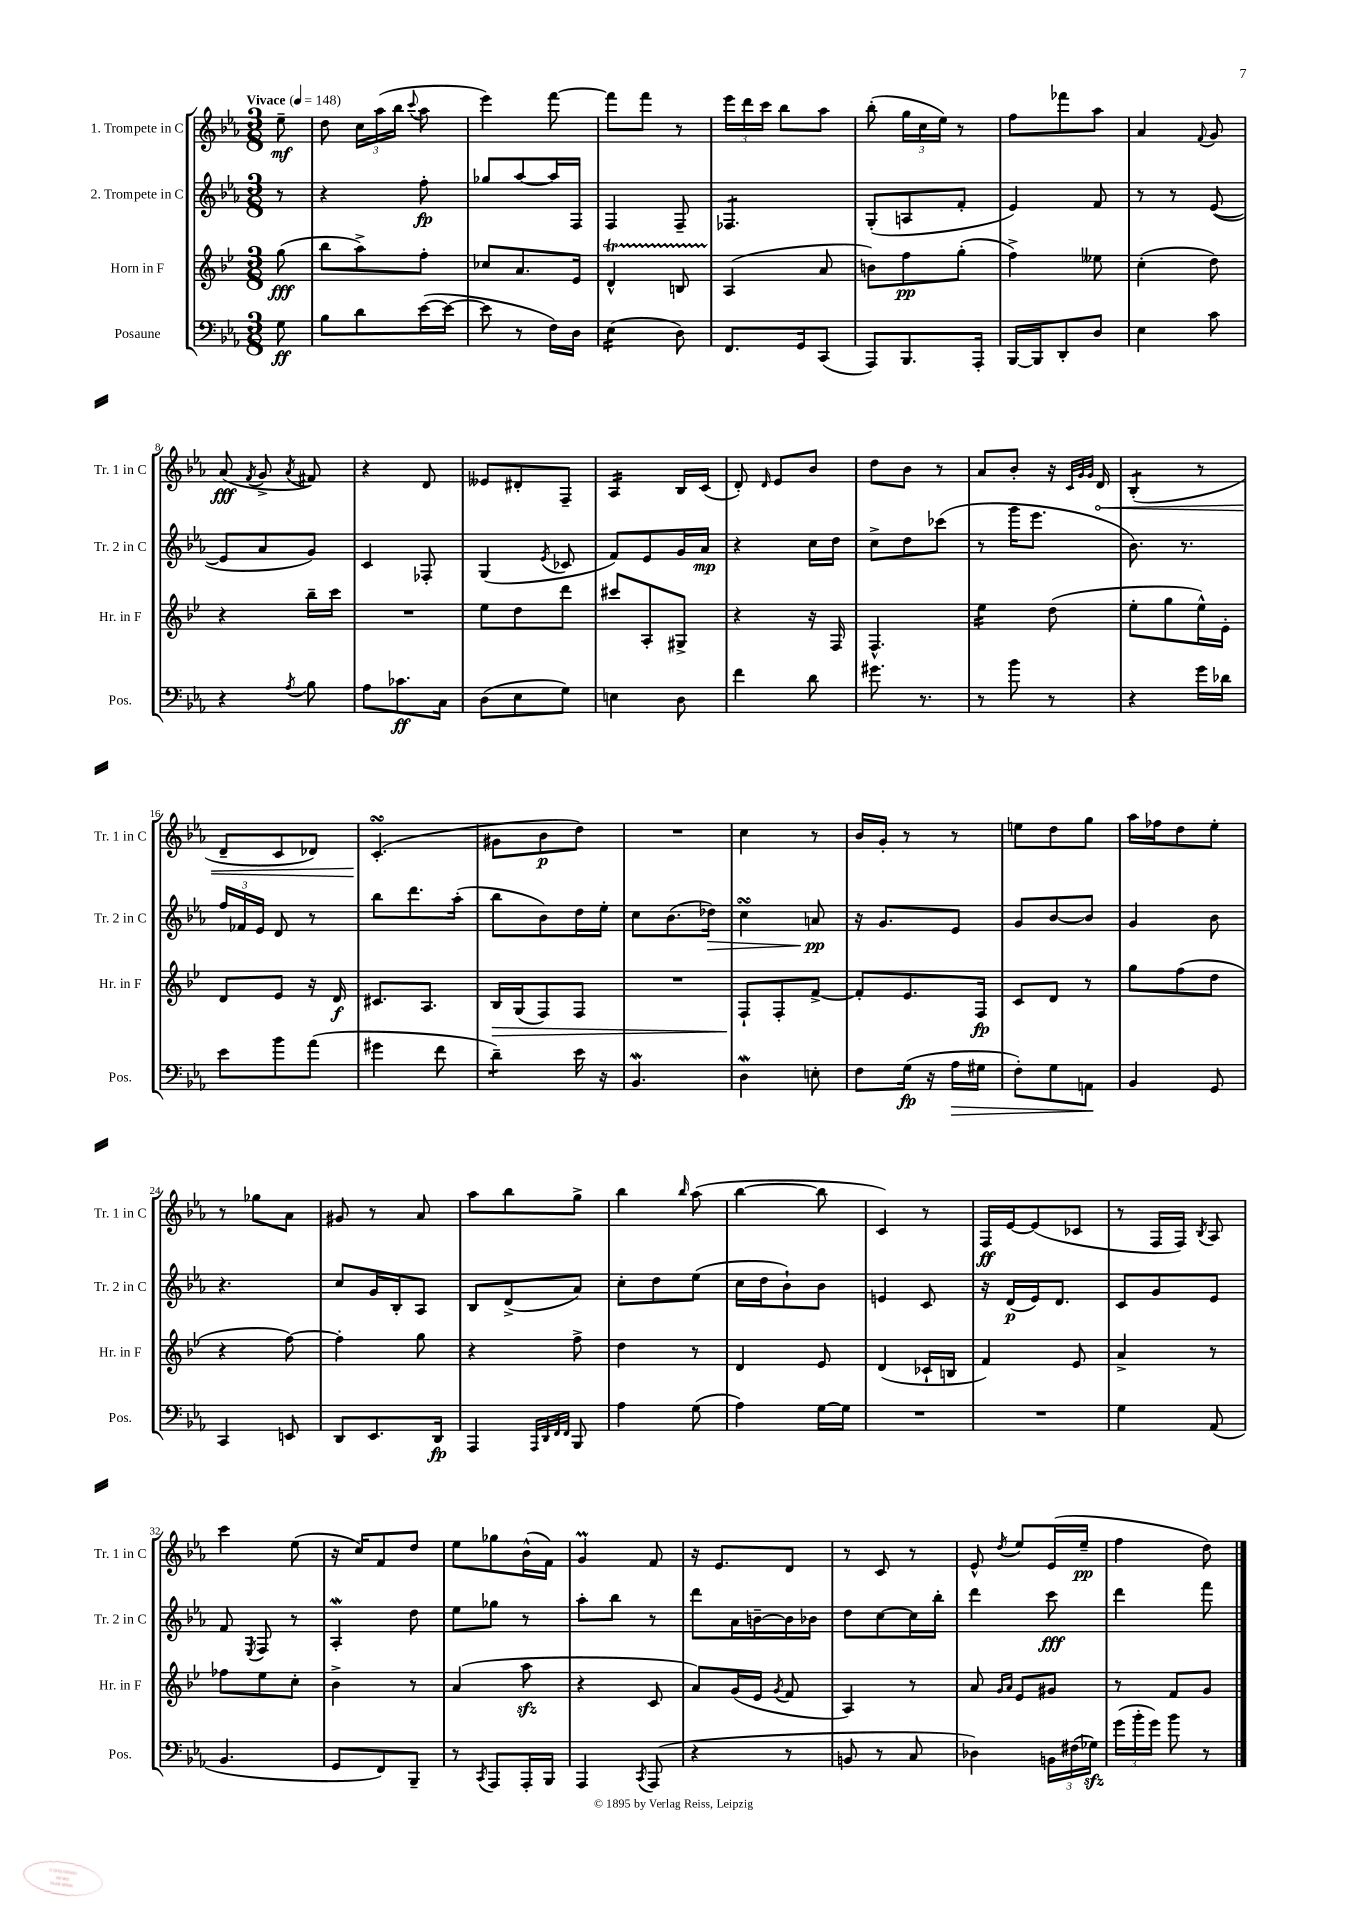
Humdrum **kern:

**kern	**kern	**kern	**kern
*staff4	*staff3	*staff2	*staff1
*clefF4	*clefG2	*clefG2	*clefG2
*k[b-e-a-]	*k[b-e-]	*k[b-e-a-]	*k[b-e-a-]
*M3/8	*M3/8	*M3/8	*M3/8
*MM148	*MM148	*MM148	*MM148
8G	(8gg	8r	8ee-~
=	=	=	=
8B-	8bb-	4r	8dd
8d	8aa^)	.	24cc
.	.	.	(24aa-
.	.	.	24bb-
.	.	.	8qqccc
([16e-	8ff'	8ff'	8aa-
16e-_	.	.	.
=	=	=	=
8e-]	8cc-	8gg-	4eee-)
8r	8.a	[8aa-	.
16F)	.	16aa-]	[8fff
16D	16e-	16F	.
=	=	=	=
(4E-	4d^^	4F	8fff]
.	.	.	8fff
8D)	8B	8F~	8r
=	=	=	=
8.FF	(4A	4.F-	24eee-
.	.	.	24ddd
.	.	.	24ccc
.	.	.	8bb-
16GG	.	.	.
(8CC	8a	.	8aa-
=	=	=	=
8AAA-)	8b)	(8G'	(8bb-'
8.BBB-	8ff	8A	24gg
.	.	.	24cc
.	.	.	24ee-)
.	(8gg'	8f'	8r
16AAA-'	.	.	.
=	=	=	=
[16BBB-	4ff^)	4e-)	8ff
16BBB-]	.	.	.
8DD'	.	.	8fff-
8D	8ee--	8f	8aa-
=	=	=	=
4E-	(4cc'	8r	4a-
.	.	8r	.
.	.	.	8qqf
8c	8dd)	([8e-	8g
=	=	=	=
4r	4r	8e-]	(8a-
.	.	.	8qf
.	.	8a-	8g^
8qA-	.	.	8qa-
8B-	16bb-~	8g)	8f#)
.	16ccc	.	.
=	=	=	=
8A-	4.r	4c	4r
8.c-	.	.	.
.	.	8F-'	8d
16C	.	.	.
=	=	=	=
(8D	8ee-	(4G	8e--
8E-	8dd	.	8d#'
.	.	8qe-	.
8G)	8ddd	8c-	8F~
=	=	=	=
4E	8ccc#	8f)	4A-
.	8A'	8e-	.
8D	8G#^	16g	16B-
.	.	16a-	(16c
=	=	=	=
4f	4r	4r	8d')
.	.	.	16qqd
.	.	.	8e-
8d	16r	16cc	8b-
.	16F	16dd	.
=	=	=	=
8.g#	4.F^^	8cc^	8dd
.	.	8dd	8b-
8.r	.	.	.
.	.	(8ccc-	8r
=	=	=	=
8r	4ee-	8r	8a-
8b-	.	16ggg	8b-'
.	.	8.eee-	.
8r	(8dd	.	16r
.	.	.	32qqc
.	.	.	32qqg
.	.	.	32qqg
.	.	.	16d
=	=	=	=
4r	8ee-'	8.b-)	(4B-'
.	8gg	.	.
.	.	8.r	.
16g	16ee-^^)	.	8r
16d-	16e-'	.	.
=	=	=	=
8e-	8d	24ff	8d~
.	.	24f-	.
.	.	24e-	.
8b-	8e-	8d	8c
(8a-	16r	8r	8d-)
.	16d	.	.
=	=	=	=
4g#	8.c#	8bb-	(4.c'
.	.	8.ddd	.
.	8.A	.	.
8f	.	.	.
.	.	(16aa-'	.
=	=	=	=
4d~)	16B-	8bb-	8g#
.	(16G	.	.
.	8F)	8b-)	8b-
16e-	8F	16dd	8dd)
16r	.	16ee-'	.
=	=	=	=
4.BB-	4.r	8cc	4.r
.	.	(8.b-	.
.	.	16dd-)	.
=	=	=	=
4D	8F`	4cc	4cc
.	8F'	.	.
8E'	[8f^	8a	8r
=	=	=	=
8F	8f']	16r	16b-
.	.	8.g	16g'
(16G	8.e-	.	8r
16r	.	.	.
16A-	.	8e-	8r
16G#	16F	.	.
=	=	=	=
8F')	8c	8g	8ee
8G	8d	[8b-	8dd
8AA	8r	8b-]	8gg
=	=	=	=
4BB-	8gg	4g	16aa-
.	.	.	16ff-
.	(8ff	.	8dd
8GG	8dd	8b-	8ee-'
=	=	=	=
4CC	4r	4.r	8r
.	.	.	8gg-
8EE	[8ff)	.	8a-
=	=	=	=
8DD	4ff']	8cc	8g#
8.EE-	.	16g	8r
.	.	16B-'	.
.	8gg	8A-	8a-
16DD	.	.	.
=	=	=	=
4AAA-	4r	8B-	8aa-
.	.	(8d^	8bb-
32qqAAA-	.	.	.
32qqDD	.	.	.
32qqFF	.	.	.
32qqFF	.	.	.
8BBB-	8ff^	8a-)	8gg^
=	=	=	=
4A-	4dd	8cc'	4bb-
.	.	8dd	.
.	.	.	16qqbb-
(8G	8r	(8ee-	(8aa-
=	=	=	=
4A-)	4d	16cc	[4bb-
.	.	16dd	.
.	.	8b-`)	.
[16G	8e-	8b-	8bb-]
16G]	.	.	.
=	=	=	=
4.r	(4d	4e	4c)
.	16c-`	8c	8r
.	16B	.	.
=	=	=	=
4.r	4f)	16r	16F
.	.	(16d	[16e-
.	.	16e-)	(8e-]
.	.	8.d	.
.	8e-	.	8c-
=	=	=	=
4G	4a^	8c	8r
.	.	8g	16F
.	.	.	16F)
.	.	.	8qB-
(8AA-	8r	8e-	8A-
=	=	=	=
4.BB-	8ff-	8f	4ccc
.	.	8qE-	.
.	8ee-	8F	.
.	8cc'	8r	(8ee-
=	=	=	=
8GG	4b-^	4A-'	16r
.	.	.	16cc)
8FF)	.	.	8f
8BBB-~	8r	8dd	8dd
=	=	=	=
8r	(4a	8ee-	8ee-
8qCC	.	.	.
8AAA-	.	8gg-	8gg-
16AAA-'	8aa	8r	(16b-^^
16BBB-	.	.	16f)
=	=	=	=
4AAA-	4r	8aa-'	4g
.	.	8bb-	.
8qCC	.	.	.
(8AAA-	8c	8r	8f
=	=	=	=
4r	8a)	8ddd	16r
.	.	.	8.e-
.	(16g	16a-	.
.	16e-	[16b~	.
.	8qg	.	.
8r	8f	16b]	8d
.	.	16b-	.
=	=	=	=
8BB	4A)	8dd	8r
8r	.	[8cc	8c
8C	8r	16cc]	8r
.	.	16bb-'	.
=	=	=	=
4D-)	8a	4ddd	8e-^^
.	16qqg	.	.
.	16qqa	.	8qdd
.	8e-	.	8ee-
24BB	8g#	8ccc	(16e-
(24F#	.	.	.
.	.	.	16ee-~
24G-)	.	.	.
=	=	=	=
(24g	8r	4ddd	4ff
24b-'	.	.	.
24g)	.	.	.
8b-	8f	.	.
8r	8g	8fff	8dd)
==	==	==	==
*-	*-	*-	*-
